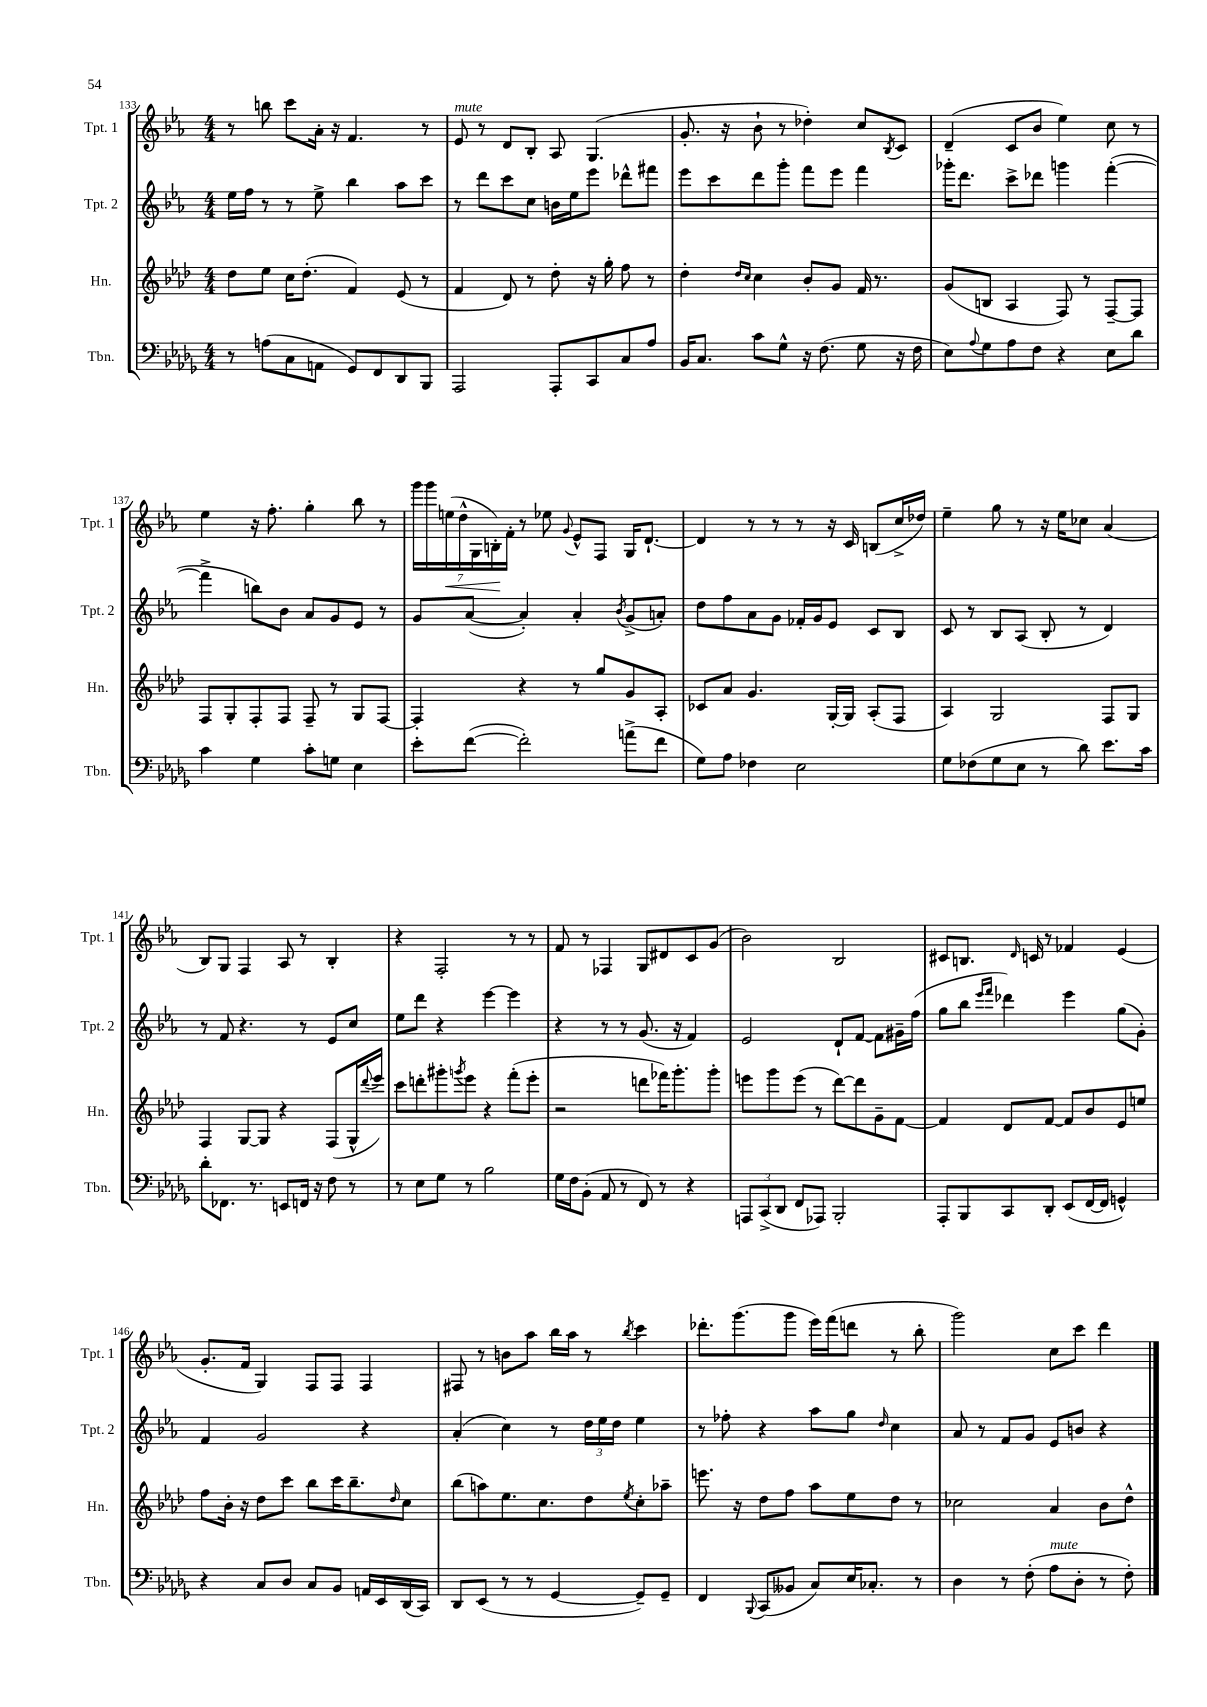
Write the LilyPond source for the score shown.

<<
\new StaffGroup <<
\new Staff = "s0" \with { instrumentName = "Tpt. 1" shortInstrumentName = "Tpt. 1" } {
    \clef treble \key ees \major \numericTimeSignature \time 4/4
    r8 b''8 c'''8 aes'16-. r16 f'4. r8 |
    ees'8^\markup { \italic "mute" } r8 d'8 bes8-. aes8 g4.( |
    g'8.-. r16 bes'8-! r8 des''4-.) c''8 \acciaccatura { bes8 } c'8 |
    d'4--( c'8 bes'8 ees''4) c''8 r8 |
    ees''4 r16 f''8.-. g''4-. bes''8 r8 |
    \tuplet 7/4 { g'''16 g'''16 e''16\<( d''16-^ g16 b16-.\!) f'16-. } r8 ees''8 \appoggiatura { g'8 } ees'8-^ f8 g16 d'8.~-! |
    d'4 r8 r8 r8 r16 c'16 b8( c''16-> des''16) |
    ees''4-- g''8 r8 r16 ees''16 ces''8 aes'4( |
    bes8) g8 f4 aes8 r8 bes4-. |
    r4 f2-. r8 r8 |
    f'8 r8 fes4 g8 dis'8 c'8 g'8( |
    bes'2) bes2 |
    cis'8 b8. \grace { d'16 } c'16 r8 fes'4 ees'4( |
    g'8.-. f'16 g4) f8 f8 f4 |
    fis8 r8 b'8 aes''8 bes''16 aes''16 r8 \acciaccatura { bes''8 } c'''4 |
    des'''8.-. g'''8.( g'''8 ees'''16) f'''16( d'''8 r8 bes''8-. |
    g'''2) c''8 c'''8 d'''4 \bar "|." |
}
\new Staff = "s1" \with { instrumentName = "Tpt. 2" shortInstrumentName = "Tpt. 2" } {
    \clef treble \key ees \major \numericTimeSignature \time 4/4
    ees''16 f''16 r8 r8 ees''8-> bes''4 aes''8 c'''8 |
    r8 d'''8 c'''8 c''8 b'16 ees''16 ees'''8 des'''8-^ fis'''8 |
    ees'''8 c'''8 d'''8 g'''8-. f'''8 ees'''8 f'''4 |
    ges'''16-. d'''8. c'''8-> des'''8 g'''4 f'''4~-.( |
    f'''4-> b''8) bes'8 aes'8 g'8 ees'8 r8 |
    g'8 aes'8~( aes'4-.) aes'4-. \acciaccatura { bes'8 } g'8->( a'8-.) |
    d''8 f''8 aes'8 g'8 fes'16-. g'16 ees'8 c'8 bes8 |
    c'8 r8 bes8 aes8( bes8-. r8 d'4) |
    r8 f'8 r4. r8 ees'8 c''8 |
    ees''8 d'''8 r4 ees'''4~ ees'''4 |
    r4 r8 r8 g'8.( r16 f'4) |
    ees'2 d'8-! f'8~ f'8 gis'16-- f''16( |
    g''8 bes''8 \grace { ees'''16 f'''16 } des'''4) ees'''4 g''8( g'8-.) |
    f'4 g'2 r4 |
    aes'4-.( c''4) r8 \tuplet 3/2 { d''16 ees''16 d''16 } ees''4 |
    r8 fes''8-. r4 aes''8 g''8 \grace { d''16 } c''4 |
    aes'8 r8 f'8 g'8 ees'8 b'8 r4 \bar "|." |
}
\new Staff = "s2" \with { instrumentName = "Hn." shortInstrumentName = "Hn." } {
    \clef treble \key aes \major \numericTimeSignature \time 4/4
    des''8 ees''8 c''16 des''8.-.( f'4) ees'8( r8 |
    f'4 des'8) r8 des''8-. r16 g''16-. f''8 r8 |
    des''4-. \grace { des''16 c''16 } c''4 bes'8-. g'8 f'16 r8. |
    g'8( b8 aes4 f8) r8 f8~-- f8 |
    f8 g8-. f8-. f8 f8-- r8 g8 f8~ |
    f4-. r4 r8 g''8 g'8 aes8-. |
    ces'8 aes'8 g'4. g16~-. g16 aes8-.( f8 |
    aes4) g2 f8 g8 |
    f4 g8~ g8 r4 f8( g16-^ \appoggiatura { des'''8 } ees'''16) |
    c'''8 d'''8-. gis'''8-. \acciaccatura { g'''8 } ees'''8 r4 f'''8-.( ees'''8-. |
    r2 d'''8 fes'''16) g'''8.-. g'''8-. |
    e'''8 g'''8 e'''8( r8 des'''8~) des'''8 g'8-- f'8~ |
    f'4 des'8 f'8~ f'8 bes'8 ees'8 e''8 |
    f''8 bes'16-. r16 des''8 c'''8 bes''8 c'''16 bes''8.-- \grace { des''16 } c''8 |
    bes''8( a''8) ees''8. c''8. des''8 \acciaccatura { ees''8 } c''8-. aes''8-- |
    e'''8. r16 des''8 f''8 aes''8 ees''8 des''8 r8 |
    ces''2 aes'4 bes'8 des''8-^ \bar "|." |
}
\new Staff = "s3" \with { instrumentName = "Tbn." shortInstrumentName = "Tbn." } {
    \clef bass \key des \major \numericTimeSignature \time 4/4
    r8 a8( c8 a,8 ges,8) f,8 des,8 bes,,8 |
    aes,,2 aes,,8-. c,8 c8 aes8 |
    bes,16 c8. c'8 ges8-^ r16 f8.( ges8 r16 f16 |
    ees8) \appoggiatura { aes8 } ges8 aes8 f8 r4 ees8 des'8 |
    c'4 ges4 c'8-. g8 ees4 |
    ees'8-. f'8~( f'2-.) a'8->( f'8 |
    ges8) aes8 fes4 ees2 |
    ges8 fes8( ges8 ees8 r8 des'8) ees'8. c'16 |
    des'8-. fes,8. r8. e,8 f,16 r16 f8 r8 |
    r8 ees8 ges8 r8 bes2 |
    ges16 f16 bes,8-.( aes,8 r8 f,8) r8 r4 |
    \tuplet 3/2 { a,,8 c,8->( des,8 } f,8 aes,,8) bes,,2-. |
    aes,,8-. bes,,8 c,8 des,8-. ees,8( f,16~ f,16 g,4-^) |
    r4 c8 des8 c8 bes,8 a,16 ees,16 des,16( c,16) |
    des,8 ees,8( r8 r8 ges,4~ ges,8--) ges,8-- |
    f,4 \appoggiatura { bes,,8 } c,8( beses,8 c8) ees16 ces8.-. r8 |
    des4 r8 f8-.( aes8^\markup { \italic "mute" } des8-. r8 f8-.) \bar "|." |
}
>>
>>
\layout { \context { \Score currentBarNumber = #133 } }
